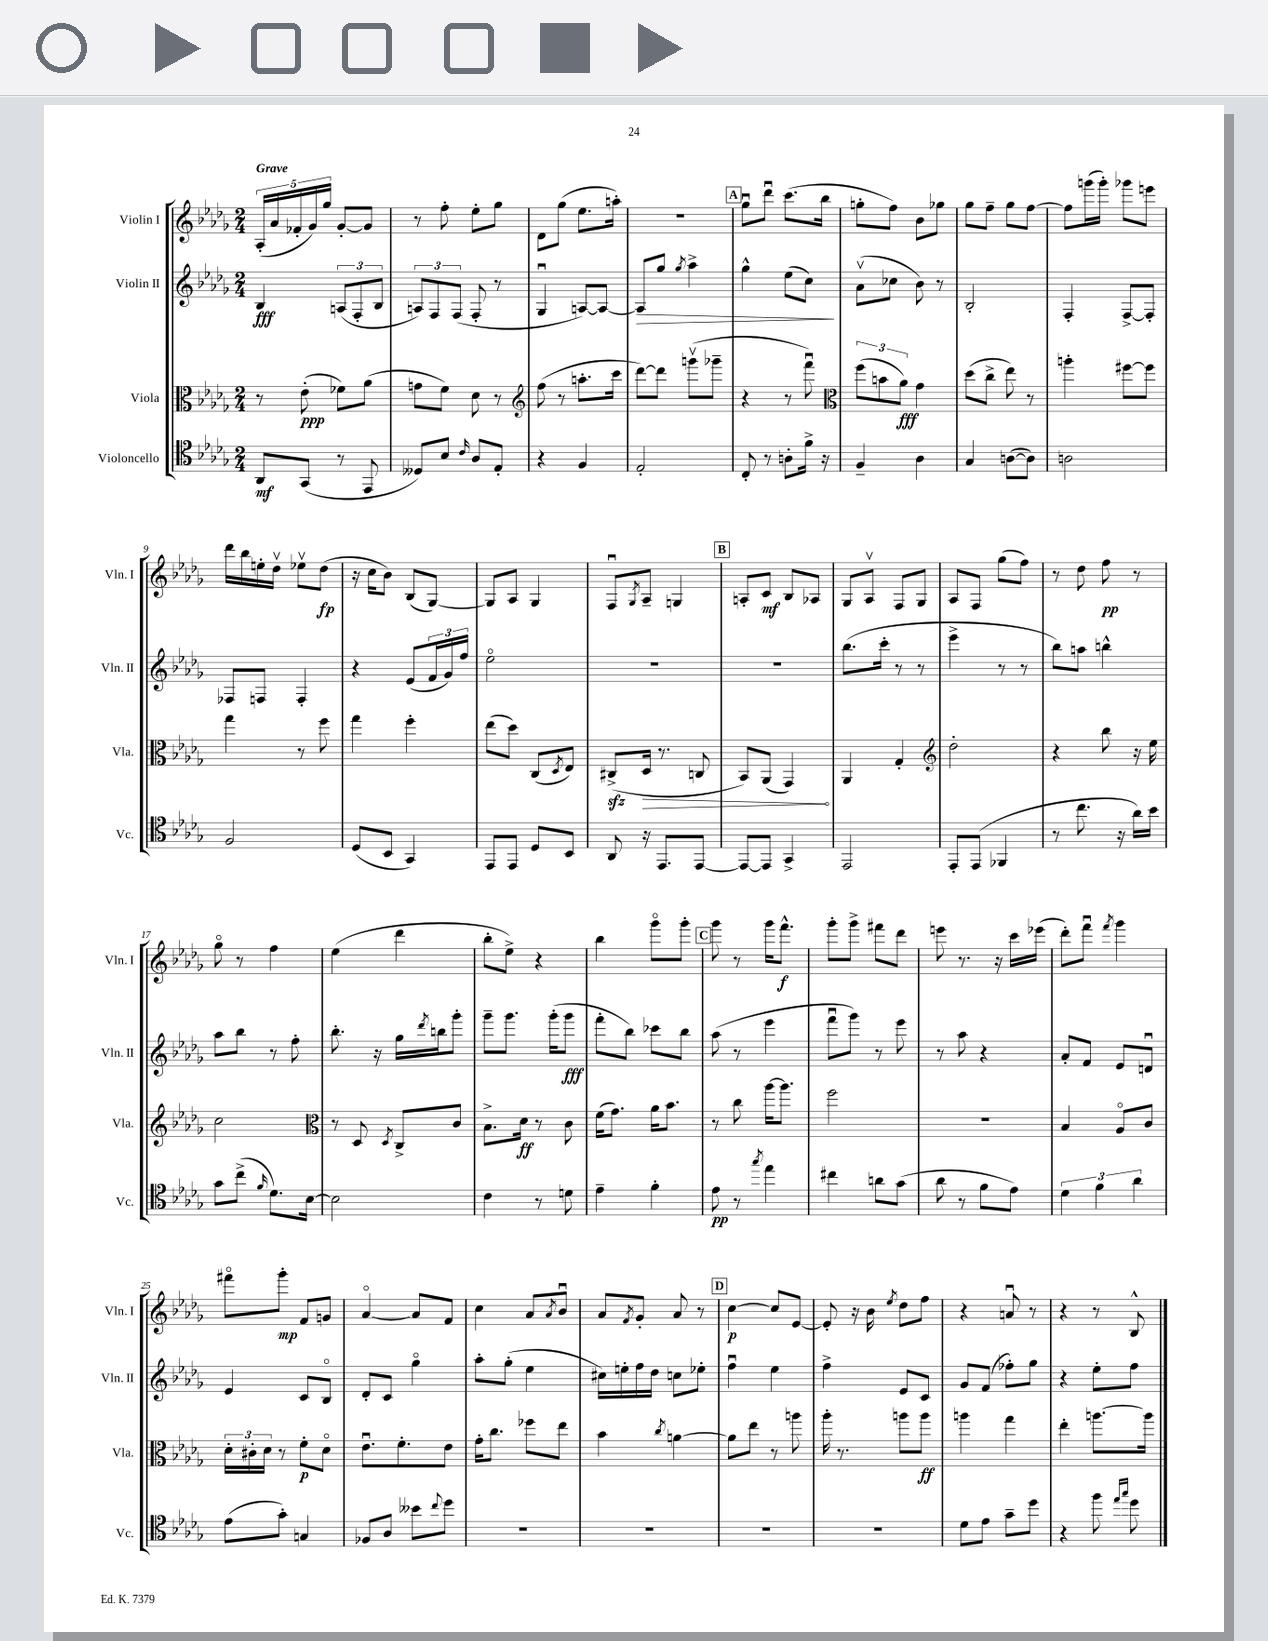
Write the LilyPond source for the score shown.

<<
\new StaffGroup <<
\new Staff = "s0" \with { instrumentName = "Violin I" shortInstrumentName = "Vln. I" } {
    \clef treble \key des \major \numericTimeSignature \time 2/4 \tempo "Grave"
    \tuplet 5/4 { aes16-.( aes'16 fes'16-. ges'16) ges''16 } ges'8~-. ges'8 |
    r8 f''8-. ees''8-. ges''8 |
    des'8 ges''8( ees''8. a''16-.) |
    r2 |
    \mark \markup { \box "A" } ges''8\downbow des'''8\downbow c'''8.( bes''16 |
    g''8-. f''8) bes'8 ges''8 |
    ges''8 f''8-- ges''8 f''8~ |
    f''8 g'''16( g'''16-.) ges'''8 e'''8 |
    des'''16 bes''16 e''16-. des''16\upbow ees''8\upbow des''8\fp( |
    r16 c''16 bes'8) bes8( ges8~) |
    ges8 aes8 ges4 |
    f8\downbow \acciaccatura { ges8 } aes8-- g4 |
    \mark \markup { \box "B" } a8-. c'8\mf bes8 aes8 |
    ges8 aes8\upbow f8 ges8 |
    aes8 f8 ges''8( f''8) |
    r8 des''8 f''8\pp r8 |
    ges''8\flageolet r8 f''4 |
    ees''4( des'''4 |
    bes''8-. ees''8->) r4 |
    bes''4 ges'''8\flageolet ges'''8-. |
    \mark \markup { \box "C" } ges'''8 r8 ges'''16 f'''8.-^\f |
    ges'''8-. ges'''8-> fis'''8 des'''8 |
    e'''8 r8. r16 c'''16 ees'''16( |
    des'''8-.) f'''8\downbow \acciaccatura { f'''8 } ges'''4 |
    fis'''8\flageolet ges'''8-.\mp f'8 g'8 |
    aes'4~\flageolet aes'8 f'8 |
    c''4 aes'8 \acciaccatura { aes'8 } bes'8\downbow |
    aes'8 \acciaccatura { f'8 } ges'8-. aes'8 r8 |
    \mark \markup { \box "D" } c''4~\p c''8 ees'8~ |
    ees'8-. r16 bes'16 \acciaccatura { ees''8 } des''8 f''8 |
    r4 a'8\downbow r8 |
    r4 r8 bes8-^ \bar "|." |
}
\new Staff = "s1" \with { instrumentName = "Violin II" shortInstrumentName = "Vln. II" } {
    \clef treble \key des \major \numericTimeSignature \time 2/4
    bes4\fff \tuplet 3/2 { a8( f8-. bes8 } |
    \tuplet 3/2 { a8) f8 f8( } f8-. r8 |
    ges4\downbow a8~) a8~ |
    a8\> ges''8 \acciaccatura { ges''8 } aes''4-> |
    \mark \markup { \box "A" } ges''4-^ ees''8( c''8\!) |
    aes'8\upbow( ces''8 bes'8) r8 |
    bes2-. |
    f4-. f8~-> f8-. |
    fes8 f8 f4-. |
    r4 ees'8( \tuplet 3/2 { f'16 ges'16) f''16 } |
    ees''2\flageolet |
    R2 |
    \mark \markup { \box "B" } R2 |
    bes''8.( c'''16-. r8 r8 |
    ees'''4-> r8 r8 |
    bes''8) a''8 b''4-^ |
    aes''8 bes''8 r8 f''8-. |
    bes''8.-. r16 ges''16 \acciaccatura { des'''8 } b''16 ges'''8-. |
    ges'''8-- ges'''8. ges'''16-.( ges'''8\fff |
    f'''8-. bes''8) ces'''8 bes''8 |
    \mark \markup { \box "C" } aes''8( r8 ees'''4 |
    f'''8\downbow ges'''8) r8 ees'''8 |
    r8 aes''8 r4 |
    aes'8-. f'8 ees'8 d'8\downbow |
    ees'4 c'8 bes8\flageolet |
    des'8-. c'8 ges''4\flageolet |
    aes''8-. ges''8-.( ees''4 |
    cis''16) e''16-. f''16 des''16 c''8 ees''8-. |
    \mark \markup { \box "D" } f''4\downbow ees''4 |
    f''4-> ees'8 c'8 |
    ges'8 f'8( fes''8-.) ges''8 |
    r4 ees''8-. f''8 \bar "|." |
}
\new Staff = "s2" \with { instrumentName = "Viola" shortInstrumentName = "Vla." } {
    \clef alto \key des \major \numericTimeSignature \time 2/4
    r8 ees'8-.\ppp( fes'8) aes'8( |
    g'8 f'8) des'8 r8 |
    \clef treble f''8( r8 a''8.-. c'''16 |
    des'''8~) des'''8 g'''8\upbow( ges'''8-- |
    \mark \markup { \box "A" } r4 r8 f'''8\downbow) |
    \clef alto \tuplet 3/2 { f''8( b'8 aes'8\fff) } ges'4 |
    des''8( c''8-> ees''8) r8 |
    a''4-. fis''8~ fis''8 |
    ges''4 r8 f''8 |
    ges''4 f''4-. |
    ees''8( des''8) c8( \acciaccatura { des8 } ees8) |
    cis8->\sfz( \once \override Hairpin.circled-tip = ##t des16\> r8. c8 |
    \mark \markup { \box "B" } bes,8) aes,8( ges,4\!) |
    aes,4 ges4-. |
    \clef treble des''2-. |
    r4 bes''8 r16 ees''16 |
    c''2 |
    \clef alto r8 des8 \acciaccatura { des8 } c8-> c'8 |
    bes8.-> des'16\ff r8 c'8 |
    f'16( ges'8.) aes'16 bes'8. |
    \mark \markup { \box "C" } r8 c''8 aes''16~ aes''8. |
    f''2 |
    r2 |
    bes4 aes8\flageolet c'8 |
    \tuplet 3/2 { des'16-. cis'16-. des'16 } r8 f'8-.\p des'8\flageolet |
    ees'8.\downbow f'8.-. ees'8 |
    ges'16-. c''8. fes''8 ees''8 |
    bes'4 \acciaccatura { c''8 } a'4~ |
    \mark \markup { \box "D" } a'8 ees''8 r8 a''8 |
    aes''16-. r8. a''8 a''8\ff |
    a''4 ges''4 |
    ees''4-. a''8.~ a''16 \bar "|." |
}
\new Staff = "s3" \with { instrumentName = "Violoncello" shortInstrumentName = "Vc." } {
    \clef tenor \key des \major \numericTimeSignature \time 2/4
    aes,8\mf ges,8( r8 ees,8 |
    deses8) bes8 \grace { c'16 } aes8 ees8-. |
    r4 f4 |
    ees2-. |
    \mark \markup { \box "A" } c8-. r8 a8-. f'16-> r16 |
    f4-- aes4 |
    ges4 a8~( a8) |
    a2 |
    f2 |
    des8( bes,8 ges,4) |
    ees,8 ees,8 des8 bes,8 |
    aes,8 r16 ees,8. ees,8~ |
    \mark \markup { \box "B" } ees,8~ ees,8 ges,4-> |
    ees,2 |
    ees,8-. ees,8( fes,4 |
    r8 c''8. r16 aes'16) bes'16 |
    ges'8 c''8->( \grace { f'16 } des'8.) bes16~ |
    bes2 |
    c'4 r8 d'8 |
    ees'4-- f'4-. |
    \mark \markup { \box "C" } ees'8\pp r8 \acciaccatura { ges''8 } ees''4 |
    cis''4 a'8 ges'8( |
    aes'8 r8 f'8 ees'8) |
    \tuplet 3/2 { des'4 f'4 aes'4 } |
    ees'8( ges'8-.) g4 |
    fes8 aes8 beses'8 \appoggiatura { c''8 } des''8 |
    R2 |
    R2 |
    \mark \markup { \box "D" } R2 |
    R2 |
    des'8 ees'8 ges'8-- des''8 |
    r4 f''8 \grace { ees''16 ges''16 } des''8 \bar "|." |
}
>>
>>
